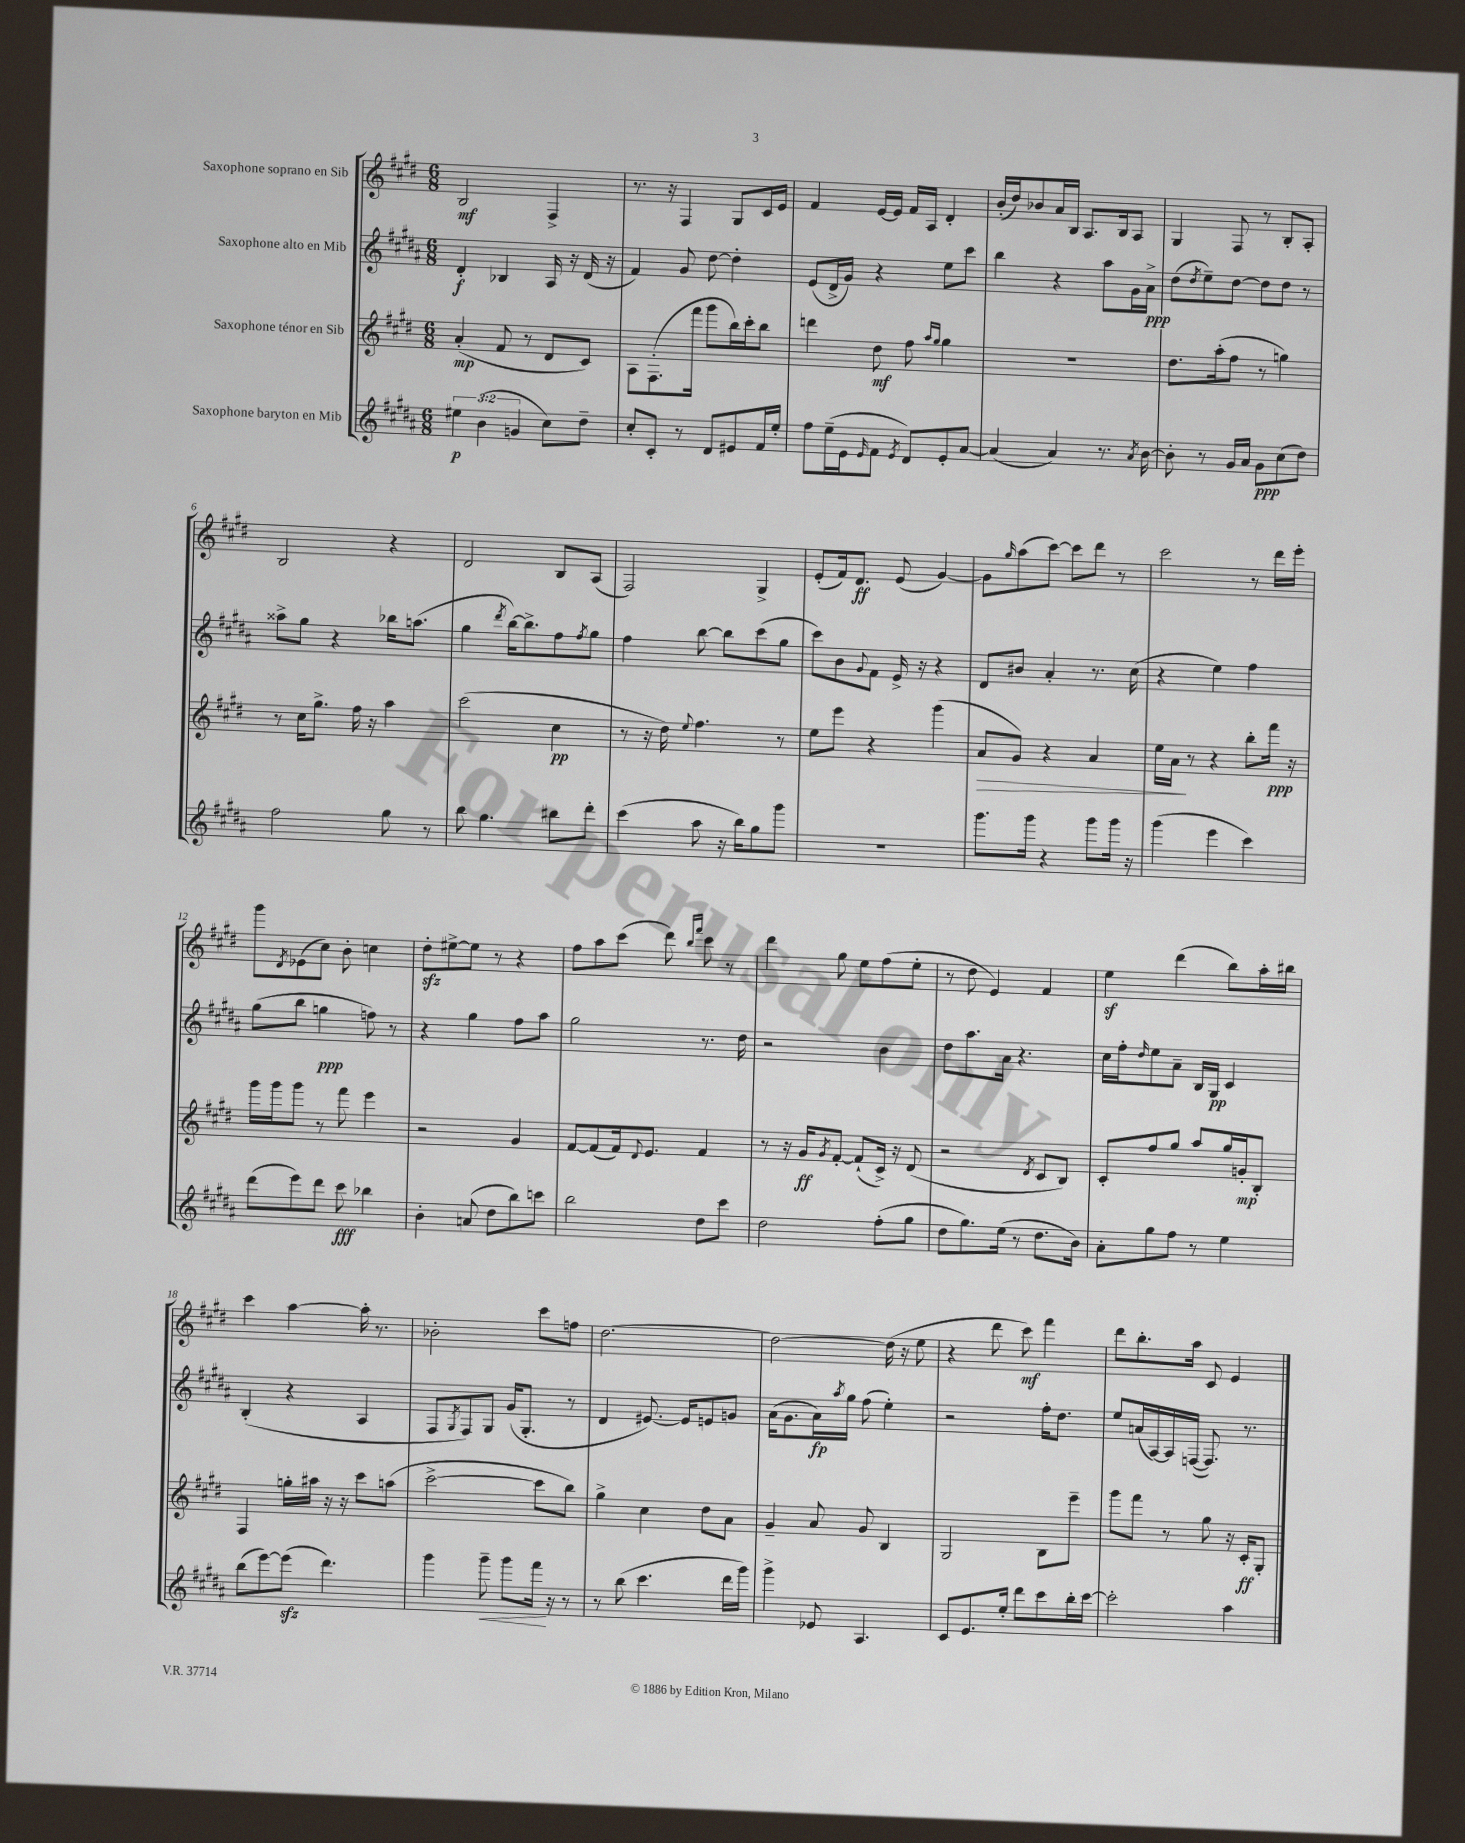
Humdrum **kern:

**kern	**kern	**kern	**kern
*staff4	*staff3	*staff2	*staff1
*clefG2	*clefG2	*clefG2	*clefG2
*k[f#c#g#d#a#]	*k[f#c#g#d#]	*k[f#c#g#d#a#]	*k[f#c#g#d#]
*M6/8	*M6/8	*M6/8	*M6/8
6ee#\	(4a'/	4d#'/	2B/
(6b\	.	.	.
.	8f#/	4B-/	.
6g/	.	.	.
.	8r	.	.
8cc#\L)	8d#/L	16A#/	4F#^/
.	.	16r	.
8dd#~\J	8c#/J)	(16d#/	.
.	.	16r	.
=	=	=	=
8cc#'/L	8A\L	4f#/)	8.r
8c#'/J	(8.F#'\	.	.
.	.	.	16r
8r	.	8g#/	4F#/
.	16fff#\Jk	.	.
8d#/L	8ggg#\L	[8dd#\	.
8e#/	16bb\L)	4dd#'\]	8G#/L
.	16ccc#'\J	.	.
16f#/L	8bb\J	.	16c#/L
16ee'/JJ	.	.	16e/JJ
=	=	=	=
8ff#\L	4ddd\	(8e/L	4f#/
(16ee~\L	.	16d#^/L	.
16e\J	.	16g#/JJ)	.
16qqe/	.	.	.
8f#\J	8dd#\	4r	[16e/LL
.	.	.	16e/]JJ
8qe/	.	.	.
8d#/L)	8ff#\	.	16f#/LL
.	.	.	16A/JJ
.	16qqaa/LL	.	.
.	16qqgg#/JJ	.	.
8e'/	4gg#\	8ee\L	4d#'/
[8a#/J	.	8ccc#\J	.
=	=	=	=
(4a#/]	2.r	4bb\	(16b'/LL
.	.	.	16dd#/J)
.	.	.	8b-/
4a#/)	.	4r	16a/L
.	.	.	16B/JJ
.	.	.	8.A/L
8.r	.	8aa#\L	.
.	.	.	16B/k
.	.	16g#\L	8A/J
8qa#/	.	.	.
[16b\	.	16a#^\JJ	.
=	=	=	=
8b'\]	8.dd#\L	(8dd#\L	4G#/
.	.	8qdd#/	.
8r	.	8ee~\)	.
.	(16aa'\k	.	.
16g#/LL	8ff#\J	[8dd#\J	8F#/
16a#/JJ	.	.	.
8g#\L	8r	8dd#\]L	8r
(8cc#\	4gg\)	8dd#\J	8B'/L
8dd#\J)	.	8r	8A'/J
=	=	=	=
2ff#\	8r	8aa##^\L	2B/
.	16cc#\LK	8gg#\J	.
.	8.gg#^\J	.	.
.	.	4r	.
.	16ff#\	.	.
.	16r	.	.
8gg#\	4aa\	16bb-\LK	4r
.	.	(8.aa\J	.
8r	.	.	.
=	=	=	=
8bb\	(2ccc#\	4gg#\	2d#/
4.gg#\	.	.	.
.	.	8qddd#/	.
.	.	[16bb\LK)	.
.	.	8.bb^\]	.
8bb#\L	4cc#\	8ff#\	8B/L
.	.	8qff#/	.
8ddd#'\J	.	8gg#\J	(8A/J
=	=	=	=
(4ccc#\	8r	4ff#\	2F#/)
.	16r	.	.
.	16dd#\)	.	.
.	8qqee/	.	.
8aa#\	4.ff#\	[8bb\	.
16r	.	8bb\]L	.
16bb\LK)	.	.	.
8gg#\	.	(8ccc#\	4G#^/
8ggg#\J	8r	8gg#\J	.
=	=	=	=
2.r	8ee\L	8ccc#\L)	(8e'/L
.	8eee\J	8b\	16f#/k)
.	.	.	8.d#/J
.	.	8qqg#/	.
.	4r	8f#\J	.
.	.	16e^/	(8e/
.	.	16r	.
.	(4ggg#\	4r	[4g#/)
=	=	=	=
8.ggg#\L	8a/L	8d#/L	8g#\]L
.	.	.	16qqgg#/
.	8g#/J)	8b#/J	(8aa\
16ggg#\Jk	.	.	.
4r	4r	4a#'/	[8ccc#\J)
.	.	.	8ccc#\]L
8ggg#\L	4a/	8.r	8ddd#\J
16ggg#\Jk	.	.	8r
16r	.	(16cc#\	.
=	=	=	=
(4ggg#\	16ee\LL	4r	2ccc#\
.	16a\JJ	.	.
.	8r	.	.
4eee\	4r	4ee\)	.
4ccc#\)	8bb'\L	4ff#\	8r
.	16fff#\Jk	.	16ddd#\LL
.	16r	.	16eee'\JJ
=	=	=	=
(8ddd#\L	16ggg#\LL	(8gg#\L	8ggg#\L
.	16ggg#\J	.	.
.	.	.	8qd#/
8eee\)	8ggg#\J	8bb\J	(8e-\
8ddd#\J	8r	4gg\	8cc#\J)
8ccc#\	8fff#\	.	8b'\
4bb-\	4eee\	8ff\)	4cc\
.	.	8r	.
=	=	=	=
4b'\	2r	4r	8dd#'\L
.	.	.	[8ee#^\
(8a/	.	4gg#\	8ee#\]J
8dd#\L	.	.	8r
8bb\)	4g#/	8ff#\L	4r
8ccc\J	.	8aa#\J	.
=	=	=	=
2bb\	[8f#/L	2gg#\	8ff#\L
.	(8f#/]	.	8aa\
.	16f#/k)	.	(8ccc#\J
.	8qqd#/	.	.
.	8.e/J	.	.
.	.	.	8ddd#\)
.	.	.	16qqbb/LL
.	.	.	16qqfff#/JJ
8dd#\L	4f#/	8.r	8ccc#\
8ccc#\J	.	.	8r
.	.	16dd#\	.
=	=	=	=
2dd#\	8r	2r	4ddd#\
.	16r	.	.
.	16g#/LK	.	.
.	8qg#/	.	.
.	[8f#'/J	.	8gg#\
.	(8f#`/]L	.	8ee\L
(8ff#'\L	16c#^/Jk)	4b\	(8ff#\
.	16r	.	.
8gg#\J	(8d#/	.	8ee'\J
=	=	=	=
8dd#\L	2r	8dd#\L	8r
8.gg#\)	.	8.aa#\	8dd#\
.	.	.	4e/)
(16ee\Jk	.	16a#\Jk	.
8r	.	4.r	.
.	8qd#/	.	.
8.dd#\L	8c#/L	.	4f#/
.	8B/J)	.	.
16b\Jk)	.	.	.
=	=	=	=
8a#'\L	8c#'/L	16cc#\LL	4ee\
.	.	16ff#'\J	.
.	.	16qqdd#/	.
8gg#\	8ff#/	8ee\	.
8ff#\J	8gg#/J	8a#~\J	(4ddd#\
8r	8aa/L	16B/LL	.
.	.	16G#/JJ	.
4ee\	16gg#/L	4c#/	8bb\L)
.	16g'/J	.	.
.	8B'/J	.	16aa'\L
.	.	.	16bb#\JJ
=	=	=	=
(8bb\L	4F#/	(4B'/	4ccc#\
[8eee\)	.	.	.
(8eee\]J	16gg'\LL	4r	[4aa\
.	16aa#\JJ	.	.
4.ddd#\)	16r	.	.
.	16r	.	.
.	8ccc#\L	4A#/	16aa'\]
.	.	.	8.r
.	(8aa\J	.	.
=	=	=	=
4ggg#\	[2ccc#^\	8F#/L	2b-'\
.	.	8qG#/	.
.	.	8F#/)	.
8ggg#~\	.	8G#/J	.
8ggg#\L	.	(16g#/LK	.
.	.	8.G#'/J	.
16fff#\Jk	8ccc#\]L	.	8ccc#\L
16r	.	.	.
8r	8bb\J)	8r	8ff\J
=	=	=	=
8r	4gg#^\	4d#/	[2.dd#\
(8bb\	.	.	.
4.ccc#\	4cc#\	[8.e#/)	.
.	.	16e#/]LK	.
.	8dd#\L	8e/	.
16ddd#\LL	8a\J	8g/J	.
16ggg#\JJ)	.	.	.
=	=	=	=
4ggg#^\	4g#~/	(16a#\LK	2dd#\_
.	.	8.g#\	.
8e-/	8a/	16a#\L)	.
.	.	8qaa#/	.
.	.	16gg#\JJ	.
4.A#/	8g#/	(8ff#\	.
.	4B/	4ee'\)	(16dd#\]
.	.	.	16r
.	.	.	8ee\
=	=	=	=
8c#/L	2G#/	2r	4r
8.e/	.	.	.
.	.	.	8ddd#\
16ee'/Jk	.	.	.
8ddd#\L	.	.	8ccc#\)
8ccc#\	8B\L	16ff#'\LK	4fff#\
.	.	8.dd#\J	.
16bb'\L	8eee~\J	.	.
[16ccc#\JJ	.	.	.
=	=	=	=
2ccc#'\]	8ggg#\L	8ee/L	8ddd#\L
.	8fff#\J	(16a/L	8.bb'\
.	.	[16A#/)	.
.	8r	16A#/]	.
.	.	([16F/JJ	16aa\Jk
.	8gg#\	8.F/])	8c#/
4aa#\	16r	.	4e/
.	16c#'/LK	8.r	.
.	8G#'/J	.	.
==	==	==	==
*-	*-	*-	*-
